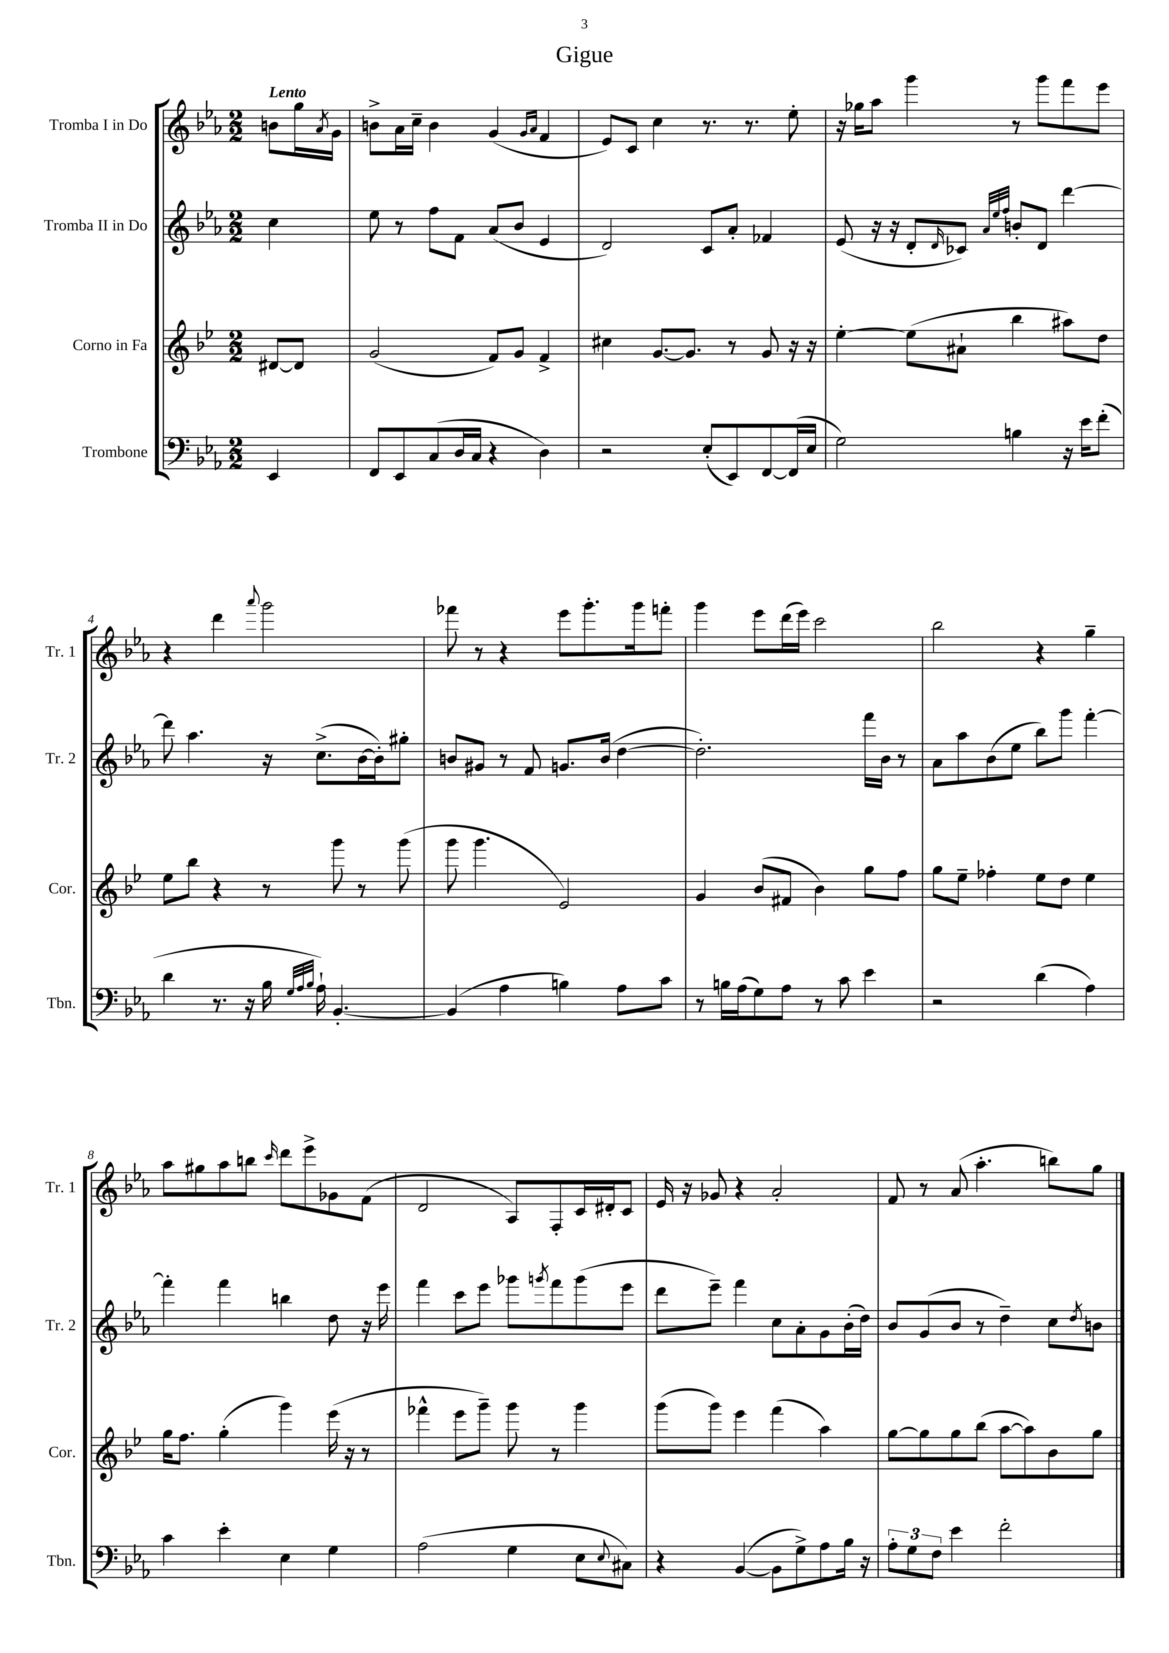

**kern	**kern	**kern	**kern
*part4	*part3	*part2	*part1
*staff4	*staff3	*staff2	*staff1
*I"Trombone	*I"Corno in Fa	*I"Tromba II in Do	*I"Tromba I in Do
*I'Tbn.	*I'Cor.	*I'Tr. 2	*I'Tr. 1
*clefF4	*clefG2	*clefG2	*clefG2
*k[b-e-a-]	*k[b-e-]	*k[b-e-a-]	*k[b-e-a-]
*M2/2	*M2/2	*M2/2	*M2/2
=	=	=	=
!	!	!	!LO:TX:a:B:t=Lento
4EE-/	[8d#X/L	4cc\	8bn\L
.	8d#/J]	.	16gg\L
.	.	.	8qa-/
.	.	.	16g\JJ
=1	=1	=1	=1
8FF/L	(2g/	8ee-\	8bn^\L
8EE-/	.	8r	16a-\L
.	.	.	16cc~\JJ
(8C/	.	8ff\L	4b\
16D/L	.	8f\J	.
16C/JJ	.	.	.
4r	8f/L)	(8a-/L	(4g/
.	8g/J	8b-/J	.
.	.	.	16qqg/LL
.	.	.	16qqa-/JJ
4D\)	4f^/	4e-/	4f/
=2	=2	=2	=2
2r	4cc#X\	2d/)	8e-/L)
.	.	.	8c/J
.	[8.g/L	.	4cc\
.	8.g/J]	.	.
(8E-'/L	.	8c/L	8.r
8EE-/)	8r	8a-'/J	.
.	.	.	8.r
[8FF/	8g/	4f-X/	.
(16FF/L]	16r	.	8ee-'\
16E-/JJ	16r	.	.
=3	=3	=3	=3
2G\)	[4ee-'\	(8e-/	16r
.	.	.	16gg-X\KL
.	.	16r	8aa-\J
.	.	16r	.
.	(8ee-\L]	8d'/L	4ggg\
.	.	16qqd/	.
.	8a#X`\J	8c-X/J)	.
.	.	32qqa-/LLL	.
.	.	32qqee-/	.
.	.	32qqff/JJJ	.
4Bn\	4bb-\	8bn'/L	8r
.	.	8d/J	8ggg\L
16r	8aa#X\L)	[4ddd\	8fff\
16e-\KL	.	.	.
(8f'\J	8dd\J	.	8eee-\J
!!LO:LB:g=z
=4	=4	=4	=4
4d\	8ee-\L	8ddd\]	4r
.	8bb-\J	4.aa-\	.
8.r	4r	.	4ddd\
16r	.	.	.
.	.	.	8qqaaa-/
16B-\	8r	16r	2ggg\
32qqG/LLL	.	.	.
32qqA-/	.	.	.
32qqB-/JJJ	.	.	.
16A-`\)	.	(8.cc^\L	.
[4.BB-'/	8ggg\	.	.
.	8r	[16b-\L	.
.	.	16b-'\J])	.
.	(8ggg\	8gg#X'\J	.
=5	=5	=5	=5
(4BB-/]	8ggg\	8bn/L	8fff-X\
.	4.ggg\	8g#X/J	8r
4A-\	.	8r	4r
.	.	8f/	.
4Bn\)	2e-/)	8.gn/L	8eee-\L
.	.	.	8.ggg'\
.	.	(16b/Jk	.
8A-\L	.	[4dd\	.
.	.	.	16ggg\k
8c\J	.	.	8fffn'\J
=6	=6	=6	=6
8r	4g/	2.dd'\])	4ggg\
16Bn\LL	.	.	.
(16A-\J	.	.	.
8G\)	(8b-/L	.	8eee-\L
8A-\J	8f#X/J	.	(16ddd\L
.	.	.	16eee-\JJ)
8r	4b-\)	.	2ccc\
8c\	.	.	.
4e-\	8gg\L	16fff\LL	.
.	.	16b-\JJ	.
.	8ff\J	8r	.
=7	=7	=7	=7
2r	8gg\L	8a-\L	2bb-\
.	8ee-~\J	8aa-\	.
.	4ff-X'\	(8b-\	.
.	.	8ee-\J	.
(4d\	8ee-\L	8bb-\L)	4r
.	8dd\J	8ggg\J	.
4A-\)	4ee-\	[4fff'\	4gg~\
!!LO:LB:g=z
=8	=8	=8	=8
4c\	16gg\KL	4fff'\]	8aa-\L
.	8.ff\J	.	.
.	.	.	8gg#X\
4e-'\	(4gg'\	4fff\	8aa-\
.	.	.	8bbn\J
.	.	.	16qqccc/
4E-\	4ggg\)	4bbn\	8ddd\L
.	.	.	8eee-^\
4G\	(16eee-\	8dd\	8g-X\
.	16r	.	.
.	8r	16r	(8f\J
.	.	16eee-\	.
=9	=9	=9	=9
(2A-\	4fff-X^^\	4fff\	2d/
.	8eee-\L	8ccc\L	.
.	8ggg~\J)	8eee-\J	.
4G\	8ggg\	8ggg-X\L	8A-/L)
.	.	8qgggn/	.
.	8r	8fff\	8F'/
8E-\L	4ggg\	(8ggg\	16c/L
.	.	.	16d#X'/J
8qqE-/	.	.	.
8C#X\J)	.	8eee-\J	8c/J
=10	=10	=10	=10
4r	(8ggg\L	8ddd\L	16e-/
.	.	.	16r
.	8ggg\J)	8eee-~\J)	8g-X/
([4BB-/	4eee-\	4fff\	4r
8BB-\L]	(4fff\	8cc\L	2a-'/
8G^\)	.	8a-'\	.
8A-\	4aa\)	8g\	.
16B-\Jk	.	(16b-'\L	.
16r	.	16dd\JJ)	.
=11	=11	=11	=11
12A-'\L	[8gg\L	8b-/L	8f/
12G\	.	.	.
.	8gg\]	(8g/	8r
12F\J	.	.	.
4e-\	8gg\	8b-/J	(8a-/
.	(8bb-\J	8r	4.aa-'\
2f'\	[8aa\L	4dd~\)	.
.	8aa\])	.	.
.	8b-\	8cc\L	8bbn\L)
.	.	8qdd/	.
.	8gg\J	8bn\J	8gg\J
==	==	==	==
*-	*-	*-	*-
